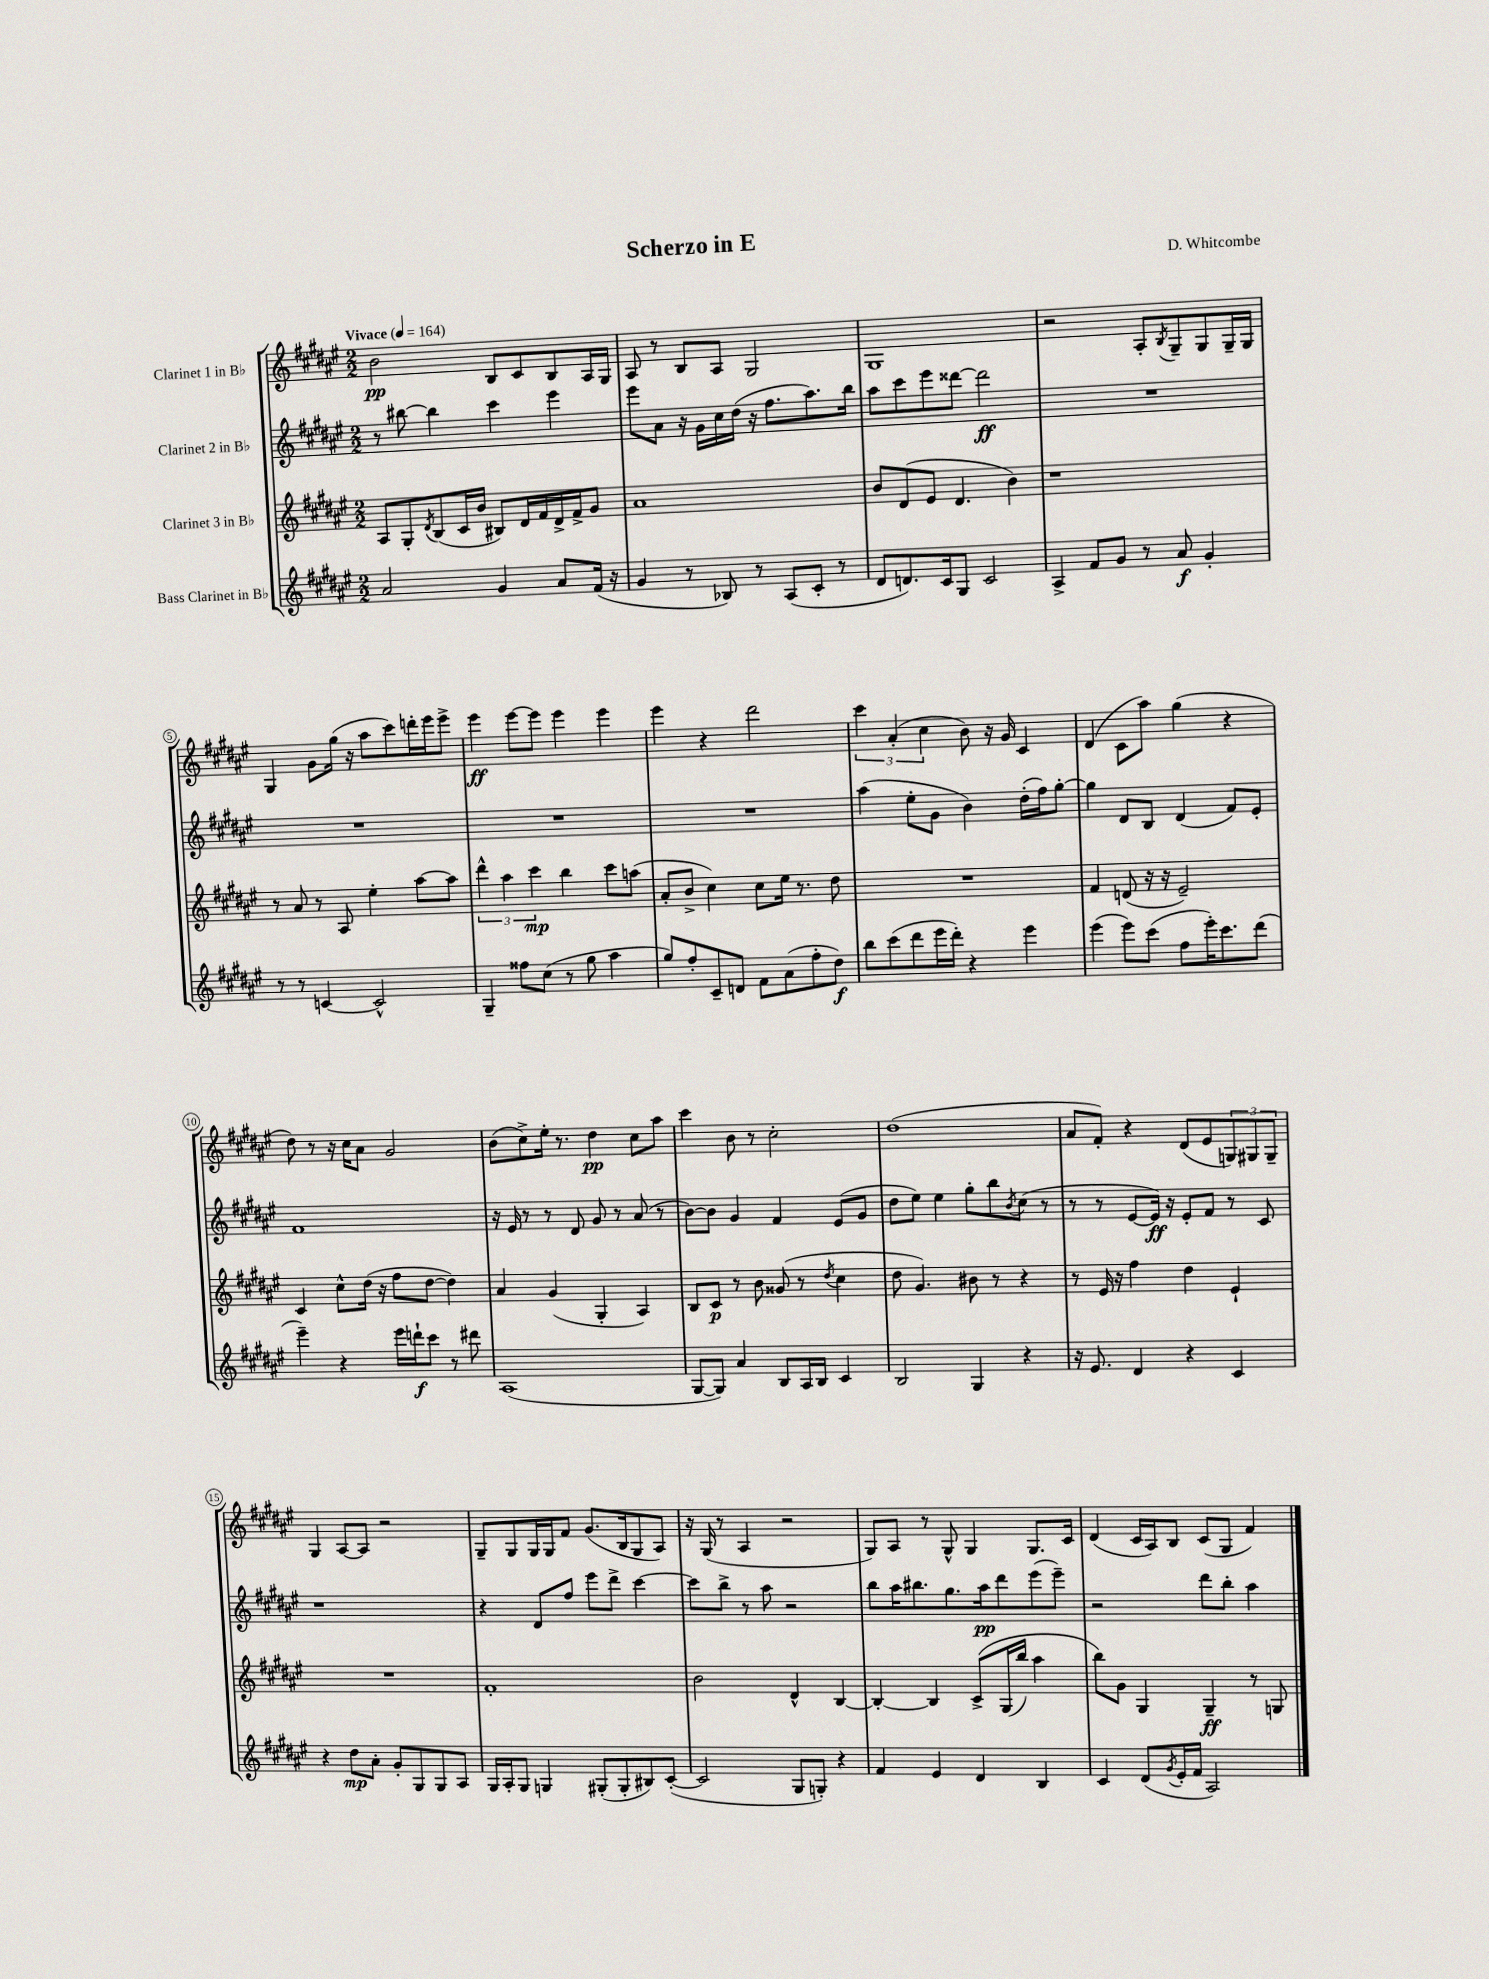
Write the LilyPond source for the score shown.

\header { title = "Scherzo in E" composer = "D. Whitcombe" }
<<
\new StaffGroup <<
\new Staff = "s0" \with { instrumentName = "Clarinet 1 in Bb" } {
    \clef treble \key fis \major \numericTimeSignature \time 2/2 \tempo "Vivace" 4 = 164
    b'2\pp b8 cis'8 b8 ais16 gis16 |
    ais8 r8 b8 ais8 gis2 |
    gis1 |
    r2 ais8-. \acciaccatura { b8 } gis8-- gis8 gis16-- gis16 |
    gis4 gis'8 gis''16( r16 ais''8 cis'''8) d'''16-. eis'''16 eis'''8-> |
    eis'''4\ff eis'''8~ eis'''8 eis'''4 eis'''4 |
    eis'''4 r4 dis'''2 |
    \tuplet 3/2 { cis'''4 ais'4-.( cis''4 } b'8) r16 gis'16 cis'4 |
    dis'4( cis'8 ais''8) gis''4( r4 |
    dis''8) r8 r16 cis''16 ais'8 gis'2 |
    b'8( cis''8->) eis''16-. r8. dis''4\pp cis''8 ais''8 |
    cis'''4 b'8 r8 cis''2-. |
    dis''1( |
    ais'8 fis'8-.) r4 dis'8( eis'8 \tuplet 3/2 { g8) gis8 gis8-- } |
    gis4 ais8~ ais8 r2 |
    gis8-- gis8 gis16 gis16 fis'8 gis'8.( b16 gis8 ais8) |
    r16 gis16( r8 ais4 r2 |
    gis8) ais8 r8 gis8-^ gis4 gis8. cis'16 |
    dis'4( cis'16 ais16) b8 cis'8( gis8 fis'4) \bar "|." |
}
\new Staff = "s1" \with { instrumentName = "Clarinet 2 in Bb" } {
    \clef treble \key fis \major \numericTimeSignature \time 2/2
    r8 bis''8~ bis''4 cis'''4 eis'''4 |
    eis'''8 ais'8 r16 gis'16 cis''16 dis''16( r16 fis''8. ais''8.) b''16 |
    ais''8 cis'''8 eis'''8 disis'''8~ disis'''2\ff |
    R1 |
    R1 |
    R1 |
    R1 |
    ais''4( eis''8-. gis'8 b'4) dis''16-.( fis''16) gis''8~-. |
    gis''4 dis'8 b8 dis'4( fis'8) eis'8-. |
    fis'1 |
    r16 eis'16 r8 r8 dis'8 gis'8 r8 ais'8( r8 |
    b'8~) b'8 gis'4 fis'4 eis'8( gis'8 |
    dis''8 eis''8) eis''4 gis''8-. b''8 \acciaccatura { b'8 } cis''8( r8 |
    r8 r8 eis'8~ eis'16\ff) r16 eis'8-. fis'8 r8 cis'8 |
    r1 |
    r4 dis'8 fis''8 eis'''8 dis'''8-> cis'''4~ |
    cis'''8 b''8-> r8 ais''8 r2 |
    b''8 ais''16 bis''8. gis''8. ais''16\pp dis'''8 eis'''8( eis'''8--) |
    r2 dis'''8 b''8-. ais''4 \bar "|." |
}
\new Staff = "s2" \with { instrumentName = "Clarinet 3 in Bb" } {
    \clef treble \key fis \major \numericTimeSignature \time 2/2
    ais8 gis8-. \acciaccatura { dis'8 } b8( cis'16 b'16 bis8) dis'16 fis'16 dis'16-> fis'16-> gis'8 |
    ais'1 |
    b'8 dis'8( eis'8 dis'4. b'4) |
    r1 |
    r8 ais'8 r8 ais8 eis''4-. ais''8~ ais''8 |
    \tuplet 3/2 { dis'''4-^ ais''4 cis'''4\mp } b''4 cis'''8 a''8( |
    ais'8-. b'8-> cis''4) cis''8 eis''16 r8. dis''8 |
    R1 |
    fis'4 d'8( r16 r16 eis'2--) |
    cis'4 cis''8-^ dis''16( r16 fis''8 dis''8~ dis''4) |
    ais'4 gis'4( gis4-. ais4) |
    b8 cis'8\p r8 b'8 gisis'8( r8 \acciaccatura { dis''8 } cis''4 |
    dis''8 gis'4.) bis'8 r8 r4 |
    r8 eis'16 r16 fis''4 dis''4 eis'4-! |
    R1 |
    fis'1-. |
    b'2 dis'4-^ b4~ |
    b4~-. b4 cis'8->\( gis16( b''16) ais''4 |
    b''8\) gis'8 gis4 gis4--\ff r8 g8 \bar "|." |
}
\new Staff = "s3" \with { instrumentName = "Bass Clarinet in Bb" } {
    \clef treble \key fis \major \numericTimeSignature \time 2/2
    ais'2 gis'4 ais'8 fis'16( r16 |
    gis'4 r8 bes8) r8 ais8( cis'8-. r8 |
    dis'8 d'8.) cis'16 gis8 cis'2 |
    ais4-> fis'8 gis'8 r8 ais'8\f gis'4-. |
    r8 r8 c'4~ c'2-^ |
    gis4-- fisis''8 cis''8( r8 gis''8 ais''4 |
    gis''8) fis''8-. cis'8-- d'8 fis'8 ais'8( fis''8-. dis''8\f) |
    b''8 cis'''8( dis'''8 eis'''16 dis'''16-.) r4 eis'''4 |
    eis'''4( eis'''8) cis'''8( fis''8 eis'''16-.) cis'''8. dis'''8( |
    eis'''4--) r4 eis'''16 d'''16-!\f cis'''8 r8 dis'''8 |
    ais1( |
    gis8~ gis8) ais'4 b8 ais16 b16 cis'4 |
    b2 gis4 r4 |
    r16 eis'8. dis'4 r4 cis'4 |
    r4 dis''8\mp ais'8-. gis'8-. gis8 gis8 ais8 |
    gis16 ais16-. gis8 g4 gis8-.( gis8-. bis8) cis'8~-.( |
    cis'2 gis8 g8-.) r4 |
    fis'4 eis'4 dis'4 b4 |
    cis'4 dis'8( \acciaccatura { gis'8 } eis'16-. fis'16 ais2) \bar "|." |
}
>>
>>
\layout { \context { \Score \override BarNumber.stencil = #(make-stencil-circler 0.1 0.3 ly:text-interface::print) } }
